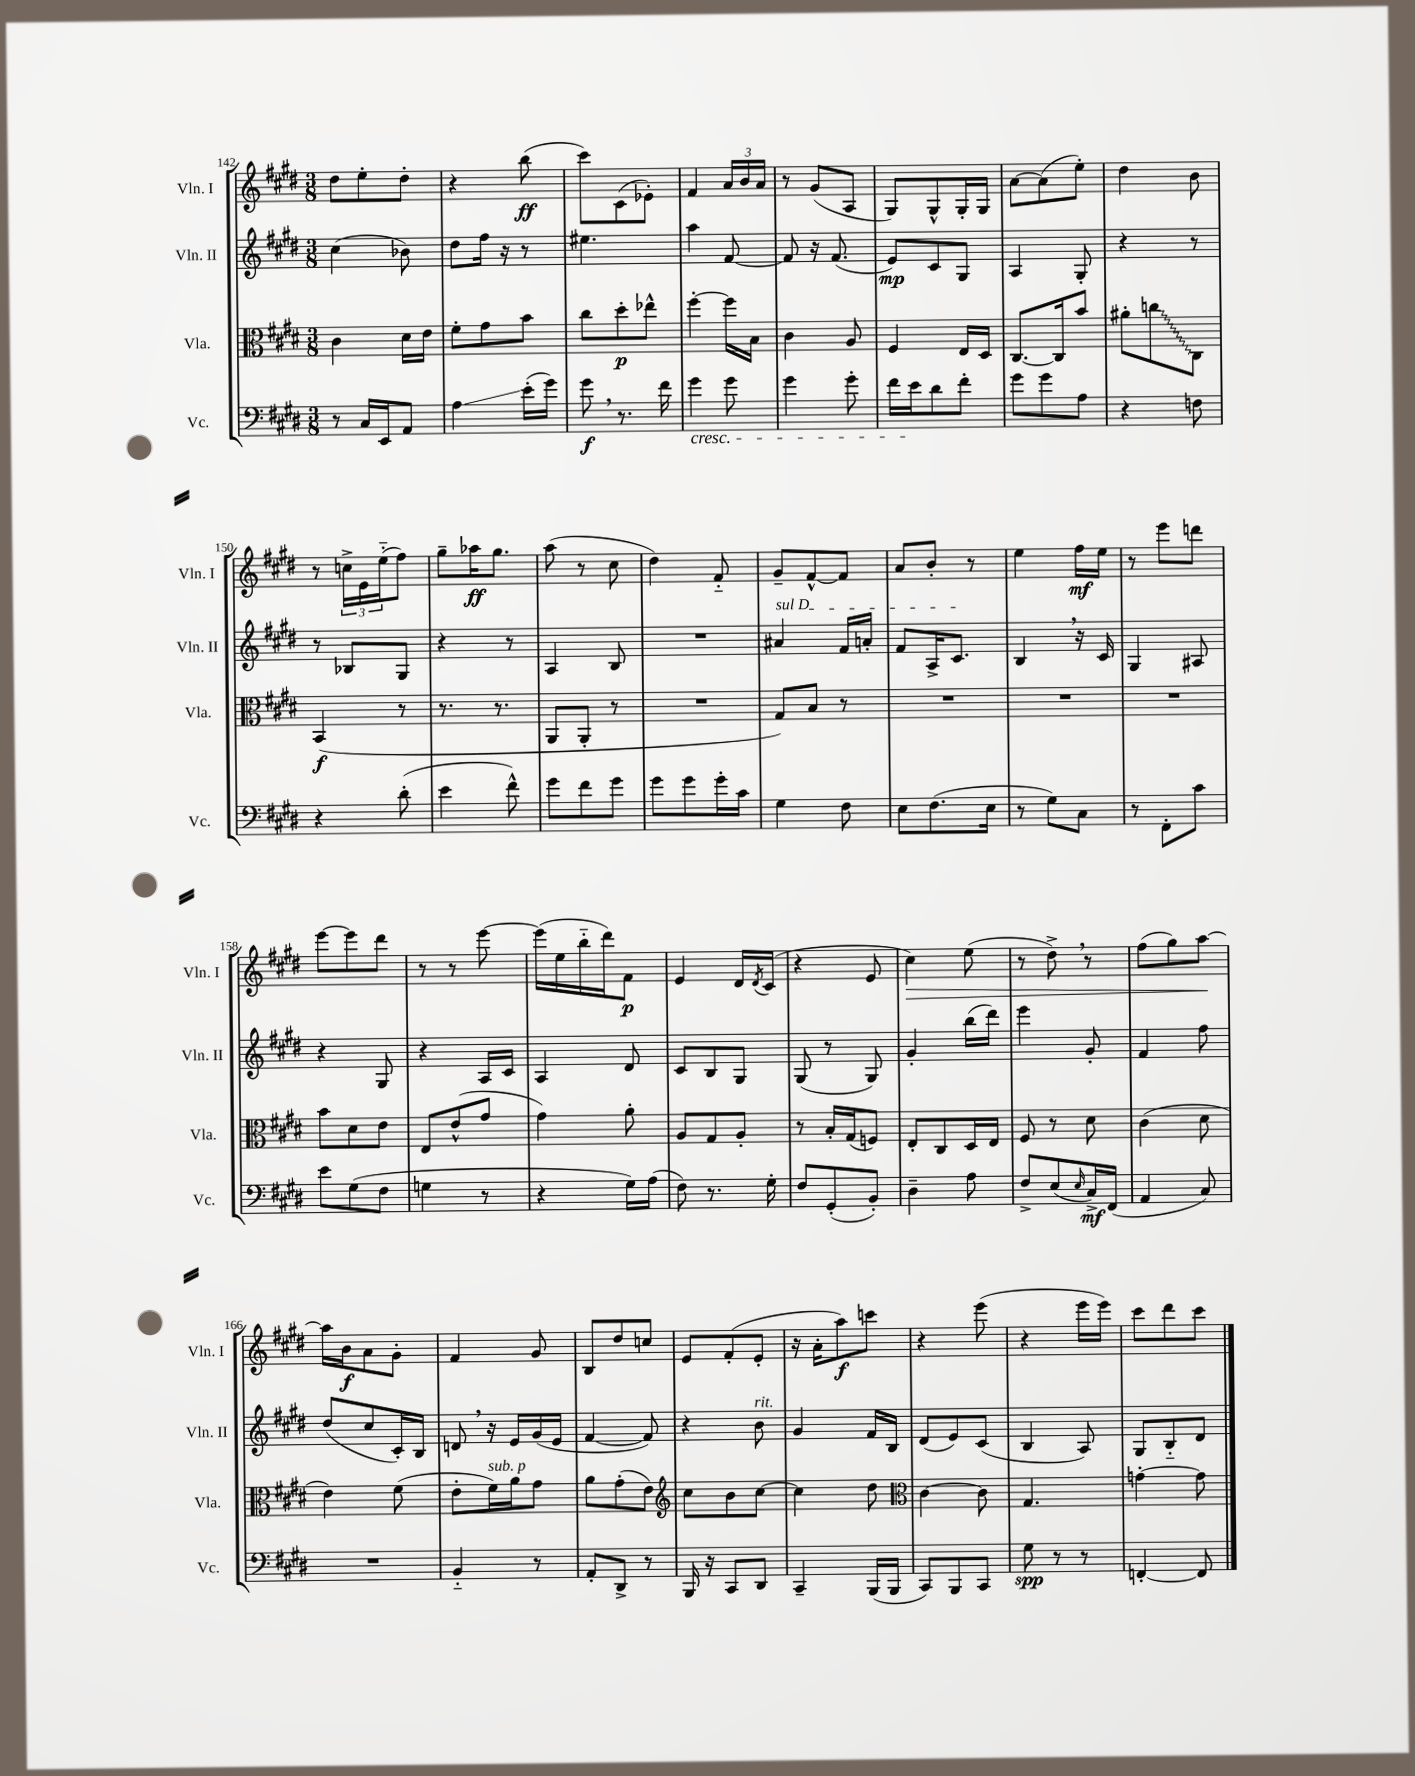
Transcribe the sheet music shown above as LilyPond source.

<<
\new StaffGroup <<
\new Staff = "s0" \with { instrumentName = "Vln. I" shortInstrumentName = "Vln. I" } {
    \clef treble \key e \major \numericTimeSignature \time 3/8
    dis''8 e''8-. dis''8-. |
    r4 b''8\ff( |
    cis'''8) cis'8( ees'8-.) |
    fis'4 \tuplet 3/2 { a'16 b'16 a'16 } |
    r8 gis'8( a8 |
    gis8) gis8-^ gis16-. gis16 |
    a'8~ a'8( e''8-.) |
    dis''4 b'8 |
    r8 \tuplet 3/2 { c''16-> e'16 e''16-_( } fis''8) |
    gis''8-- aes''16\ff gis''8. |
    a''8( r8 cis''8 |
    dis''4) fis'8-_ |
    gis'8-- fis'8~-^ fis'8 |
    a'8 b'8-. r8 |
    e''4 fis''16\mf e''16 |
    r8 e'''8 d'''8 |
    e'''8~ e'''8 dis'''8 |
    r8 r8 e'''8~ |
    e'''16( e''16 b''16-_ dis'''16) fis'8\p |
    e'4 dis'16 \acciaccatura { dis'8 } cis'16( |
    r4 e'8 |
    cis''4\>) e''8( |
    r8 dis''8->) \breathe r8 |
    fis''8( gis''8) a''8~\! |
    a''16 b'16\f a'8 gis'8-. |
    fis'4 gis'8 |
    b8 dis''8 c''8 |
    e'8 fis'8-.( e'8-. |
    r16 a'16-. a''8\f) c'''8 |
    r4 e'''8( |
    r4 e'''16 e'''16) |
    cis'''8 dis'''8 cis'''8 \bar "|." |
}
\new Staff = "s1" \with { instrumentName = "Vln. II" shortInstrumentName = "Vln. II" } {
    \clef treble \key e \major \numericTimeSignature \time 3/8
    cis''4( bes'8) |
    dis''8 fis''16 r16 r8 |
    eis''4. |
    a''4 fis'8~ |
    fis'8 r16 fis'8.( |
    e'8\mp) cis'8 gis8 |
    a4 gis8-. |
    r4 r8 |
    r8 bes8 gis8 |
    r4 r8 |
    a4 b8 |
    R4. |
    \once \override TextSpanner.bound-details.left.text = \markup { \italic "sul D" } ais'4\startTextSpan fis'16 a'16-. |
    fis'8 a16-> cis'8.\stopTextSpan |
    b4 \breathe r16 cis'16 |
    gis4 ais8 |
    r4 gis8 |
    r4 a16 cis'16 |
    a4 dis'8 |
    cis'8 b8 gis8 |
    gis8( r8 gis8) |
    gis'4-. b''16( dis'''16) |
    e'''4 gis'8-. |
    fis'4 fis''8 |
    dis''8( cis''8 cis'16-.) b16 |
    d'8 \breathe r16 e'16 gis'16( e'16 |
    fis'4~ fis'8) |
    r4 b'8^\markup { \italic "rit." } |
    gis'4 fis'16 b16 |
    dis'8( e'8) cis'8( |
    b4 a8) |
    gis8 b8-_ dis'8 \bar "|." |
}
\new Staff = "s2" \with { instrumentName = "Vla." shortInstrumentName = "Vla." } {
    \clef alto \key e \major \numericTimeSignature \time 3/8
    cis'4 dis'16 e'16 |
    fis'8-. gis'8 b'8 |
    cis''8 dis''8-.\p ees''8-^ |
    fis''4~-. fis''16 b16 |
    cis'4 a8 |
    fis4 e16 dis16 |
    cis8.~ cis16 b'8 |
    ais'8-. \once \override Glissando.style = #'zigzag c''8\glissando cis8 |
    b,4\f( r8 |
    r8. r8. |
    a,8 a,8-. r8 |
    R4. |
    gis8) b8 r8 |
    R4. |
    R4. |
    R4. |
    b'8 dis'8 e'8 |
    e8 e'8-^( gis'8 |
    gis'4) a'8-. |
    a8 gis8 a8-. |
    r8 b16-. gis16( f8) |
    e8-. cis8 dis16 e16 |
    fis8 r8 dis'8 |
    cis'4( dis'8 |
    e'4) fis'8( |
    e'8-. fis'16^\markup { \italic "sub. p" }) a'16 gis'8 |
    a'8 gis'8-.( e'8) |
    \clef treble cis''8 b'8 cis''8~ |
    cis''4 dis''8 |
    \clef alto cis'4~ cis'8 |
    gis4. |
    g'4~-. g'8 \bar "|." |
}
\new Staff = "s3" \with { instrumentName = "Vc." shortInstrumentName = "Vc." } {
    \clef bass \key e \major \numericTimeSignature \time 3/8
    r8 cis16 e,16 a,8 |
    a4\glissando e'16-.( gis'16) |
    gis'8\f \breathe r8. fis'16 |
    gis'4\cresc gis'8 |
    gis'4 gis'8-. |
    fis'16 e'16\! dis'8 fis'8-. |
    gis'8 gis'8 a8 |
    r4 f8 |
    r4 dis'8-.( |
    e'4 fis'8-^) |
    gis'8 fis'8 gis'8 |
    gis'8 gis'8 gis'16-. cis'16 |
    gis4 fis8 |
    e8 fis8.( e16 |
    r8 gis8) cis8 |
    r8 fis,8-. cis'8 |
    e'8 gis8( fis8 |
    g4 r8 |
    r4 gis16) a16( |
    fis8) r8. gis16-. |
    fis8 gis,8-.( b,8-.) |
    dis4-- a8 |
    fis8-> e8( \grace { e16 } cis16->\mf) fis,16( |
    a,4 cis8) |
    R4. |
    b,4-_ r8 |
    a,8-. dis,8-> r8 |
    b,,16 r16 cis,8 dis,8 |
    cis,4-- b,,16( b,,16 |
    cis,8) b,,8 cis,8 |
    gis8\spp r8 r8 |
    f,4~-. f,8 \bar "|." |
}
>>
>>
\layout { \context { \Score currentBarNumber = #142 } }
